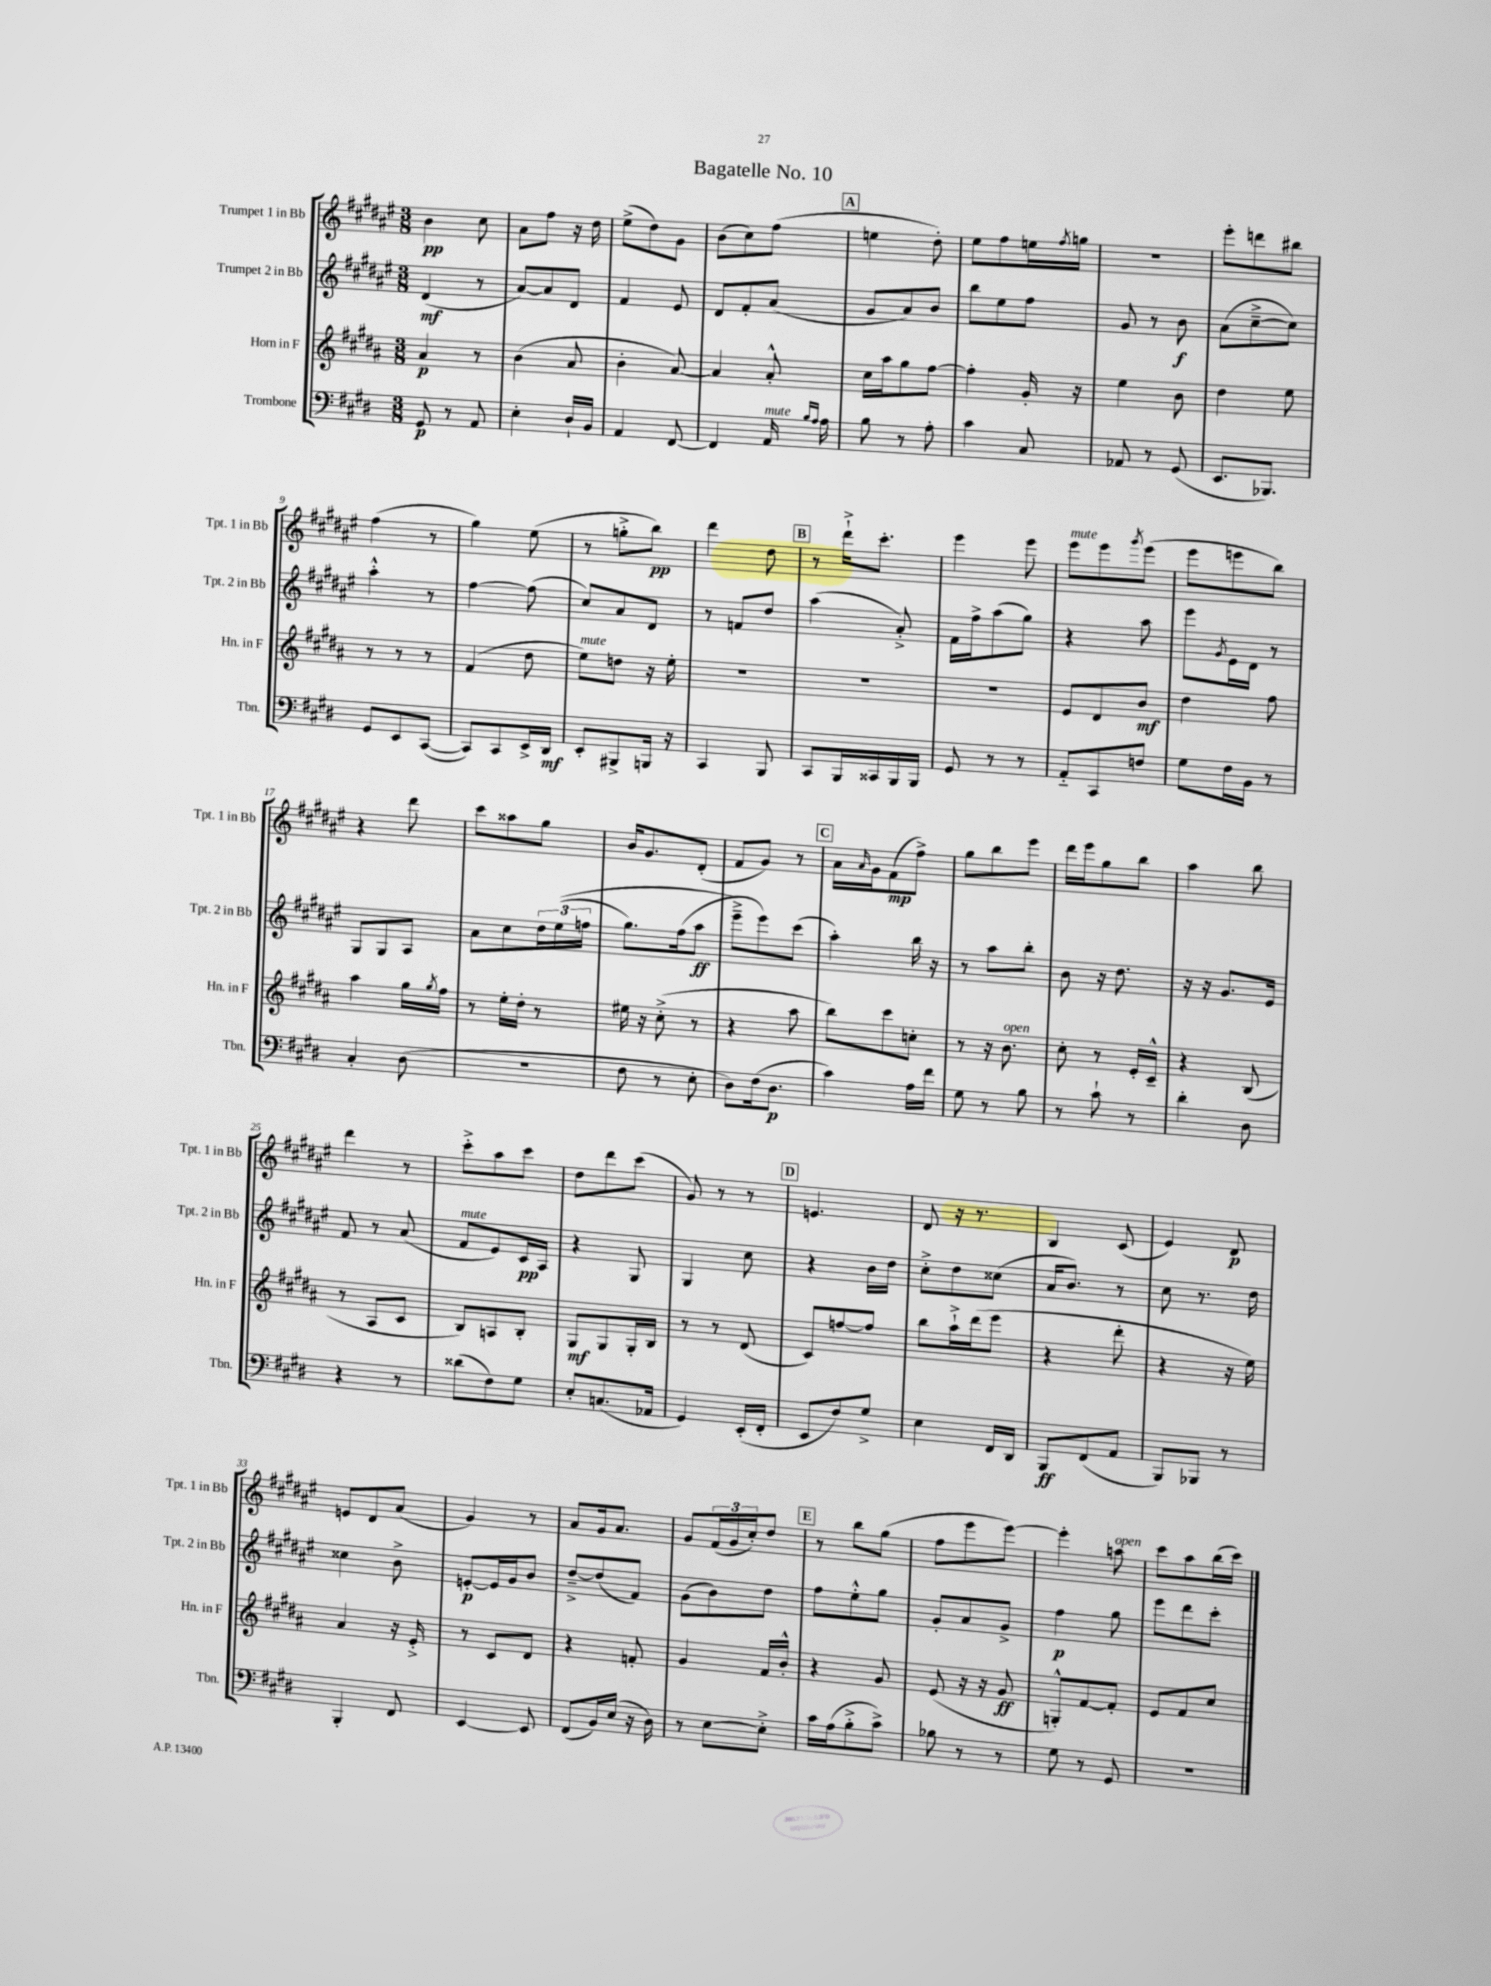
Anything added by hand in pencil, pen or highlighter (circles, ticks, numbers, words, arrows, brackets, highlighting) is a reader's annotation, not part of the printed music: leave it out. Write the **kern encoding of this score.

**kern	**kern	**kern	**kern
*staff4	*staff3	*staff2	*staff1
*clefF4	*clefG2	*clefG2	*clefG2
*k[f#c#g#d#]	*k[f#c#g#d#a#]	*k[f#c#g#d#a#e#]	*k[f#c#g#d#a#e#]
*M3/8	*M3/8	*M3/8	*M3/8
8GG#	4a#	(4d#	4b
8r	.	.	.
8AA	8r	8r	8cc#
=	=	=	=
4E'	(4b	[8a#)	8a#
.	.	8a#]	8ff#
16D#`	8a#	8d#	16r
16BB	.	.	16dd#
=	=	=	=
4AA	4b'	4f#	(8ee#^
.	.	.	8dd#)
[8FF#	[8a#)	8e#	8g#
=	=	=	=
4FF#]	4a#]	8d#	(8b
.	.	8f#'	8cc#)
16AA	8a#'^^	(8a#	(8ff#
16qqB	.	.	.
16qqA	.	.	.
16A	.	.	.
=	=	=	=
8B	16cc#	8g#	4ee
.	16aa#	.	.
8r	8gg#	8a#)	.
8A'	[8ff#	8b	8dd#')
=	=	=	=
4c#	4ff#']	8bb	8ee#
.	.	8ee#	8ff#
8C#	16g#'	8ff#	16ee
.	.	.	8qff#
.	16r	.	16gg
=	=	=	=
8AA-	4ee	8g#	4.r
8r	.	8r	.
(8GG#	8b	8b	.
=	=	=	=
8.EE	4dd#	(8a#	8eee#'
.	.	[8cc#~^	8ddd
8.BBB-)	.	.	.
.	8ee	8cc#])	8bb#
=	=	=	=
8GG#	8r	4aa#'^^	(4ff#
8EE	8r	.	.
([8CC#	8r	8r	8r
=	=	=	=
8CC#])	(4f#	[4ff#	4gg#)
8CC#	.	.	.
16EE^	8dd#	(8ff#]	(8ee#
16DD#	.	.	.
=	=	=	=
8EE'	8ee)	8cc#)	8r
8BBB#^	8dd	8a#	8gg'^
16BBB	16r	8d#	8bb)
16r	16ee'	.	.
=	=	=	=
4CC#	4.r	8r	4ddd#
.	.	8f	.
8BBB	.	8dd#	8dd#
=	=	=	=
8CC#	4.r	(4aa#	8r
16BBB	.	.	16ddd#`^
16CC##	.	.	8.ccc#'
16BBB	.	8a#'^)	.
16BBB	.	.	.
=	=	=	=
8GG#	4.r	16f#	4eee#
.	.	16ff#^	.
8r	.	(8aa#	.
8r	.	8gg#)	8eee#
=	=	=	=
8AA'~	8e	4r	8eee#
8CC#	8d#	.	8eee#
.	.	.	8qggg#
8F	8b	8aa#	(8eee#
=	=	=	=
8G#	4dd#	8eee#	8eee#
.	.	8qg#	.
16F#	.	16e#	8eee
16BB	.	16d#	.
8r	8ff#	8r	8bb)
=	=	=	=
4C#'	4aa#	8G#	4r
.	.	8G#	.
(8D#	16gg#	8A#	8ddd#
.	8qgg#	.	.
.	16ff#	.	.
=	=	=	=
4.r	8r	8a#	8ccc#
.	16ee'	8cc#	8aa##
.	16dd#'	.	.
.	8r	24dd#	8gg#
.	.	&((24ee#	.
.	.	24ff	.
=	=	=	=
8F#	16ee#	8.gg#)	16b
.	16r	.	8.g#
8r	(8cc#'^	.	.
.	.	(16ff#	.
8E'	8r	8aa#	(8d#'
=	=	=	=
8D#)	4r	8eee#~^&)	8f#
(16F#	.	8eee#)	8g#)
8.D#	.	.	.
.	8aa#	(8ccc#	8r
=	=	=	=
4c#)	8bb)	4aa#')	16a#
.	.	.	16qqa#
.	.	.	16g#
.	8ccc#	.	(8f#
16A	8cc'	16bb	8ff#^)
16f#	.	16r	.
=	=	=	=
8G#	8r	8r	8gg#
8r	16r	8aa#	8bb
.	8.b	.	.
8B	.	8bb'	8eee#
=	=	=	=
8r	8cc#'	8b	16ddd#
.	.	.	16eee#
8c#`	8r	16r	8gg#
.	.	8.dd#	.
8r	16e'	.	8bb
.	16c#~^^	.	.
=	=	=	=
4d#'	4r	16r	4aa#
.	.	16r	.
.	.	8.g#	.
8D#	(8B	.	8bb
.	.	16e#	.
=	=	=	=
4r	8r	8f#	4ddd#
.	8A#	8r	.
8r	8c#	(8a#	8r
=	=	=	=
(8d##	8B)	8f#	8ccc#'^
8F#)	8A	8e#)	8aa#
8G#	8B'	16c#	8ccc#
.	.	16A#	.
=	=	=	=
8E'	8G#	4r	8dd#
(8.C	8G#	.	8ddd#
.	16G#'	8G#	(8ccc#
16AA-	16B	.	.
=	=	=	=
4GG#)	8r	4G#	8g#)
.	8r	.	8r
(16EE'	(8d#	8cc#	8r
16FF#'	.	.	.
=	=	=	=
8EE	8c#)	4r	4.e
8F#)	[8ff	.	.
8G#^	8ff]	16b	.
.	.	16dd#	.
=	=	=	=
4E	8bb	8cc#'^	8d#
.	16aa#`^	8dd#	16r
.	(16ddd#	.	8.r
16FF#	8eee	(8cc##	.
16DD#	.	.	.
=	=	=	=
8BBB	4r	16a#	4B
.	.	8.b)	.
(8FF#	.	.	.
8AA	8ddd#'	8r	(8c#
=	=	=	=
8BBB)	4r	8cc#	4e#)
8BBB-	.	8.r	.
8r	16r	.	8d#
.	16ee)	16dd#	.
=	=	=	=
4BBB'	4a#	4cc##	8e
.	.	.	8d#
8FF#	16r	8b^	(8a#
.	16e'^	.	.
=	=	=	=
[4EE	8r	[8e'	4g#)
.	8c#	16e]	.
.	.	16g#	.
8EE]	8d#	8b	8r
=	=	=	=
(8FF#	4r	[8dd#~^	8a#
16BB)	.	(8dd#]	16g#
(16E	.	.	8.a#
16r	8f'	8f#)	.
16D#)	.	.	.
=	=	=	=
8r	4g#	(8g#	8g#
[8E	.	8b)	(24f#
.	.	.	24g#
.	.	.	24cc#')
8E'^]	16f#	8dd#	8dd#
.	16b'^^	.	.
=	=	=	=
16c#	4r	8ff#	8r
(16A	.	.	.
8B'^	.	8ee#'^^	8bb
8c#^)	8g#	8gg#	(8gg#
=	=	=	=
8B-	(8e	8g#'	8ff#
8r	16r	8a#	8eee#
.	16r	.	.
8r	8g#	8g#^	[8eee#)
=	=	=	=
8G#	8G'^^)	4ff#	4eee#']
8r	[8f#	.	.
8GG#	8f#']	8gg#	8aa
=	=	=	=
4.r	8e	8eee#	8ccc#
.	8f#	8ddd#	8aa#
.	8cc#	8ccc#'	(16bb
.	.	.	16ccc#)
==	==	==	==
*-	*-	*-	*-
